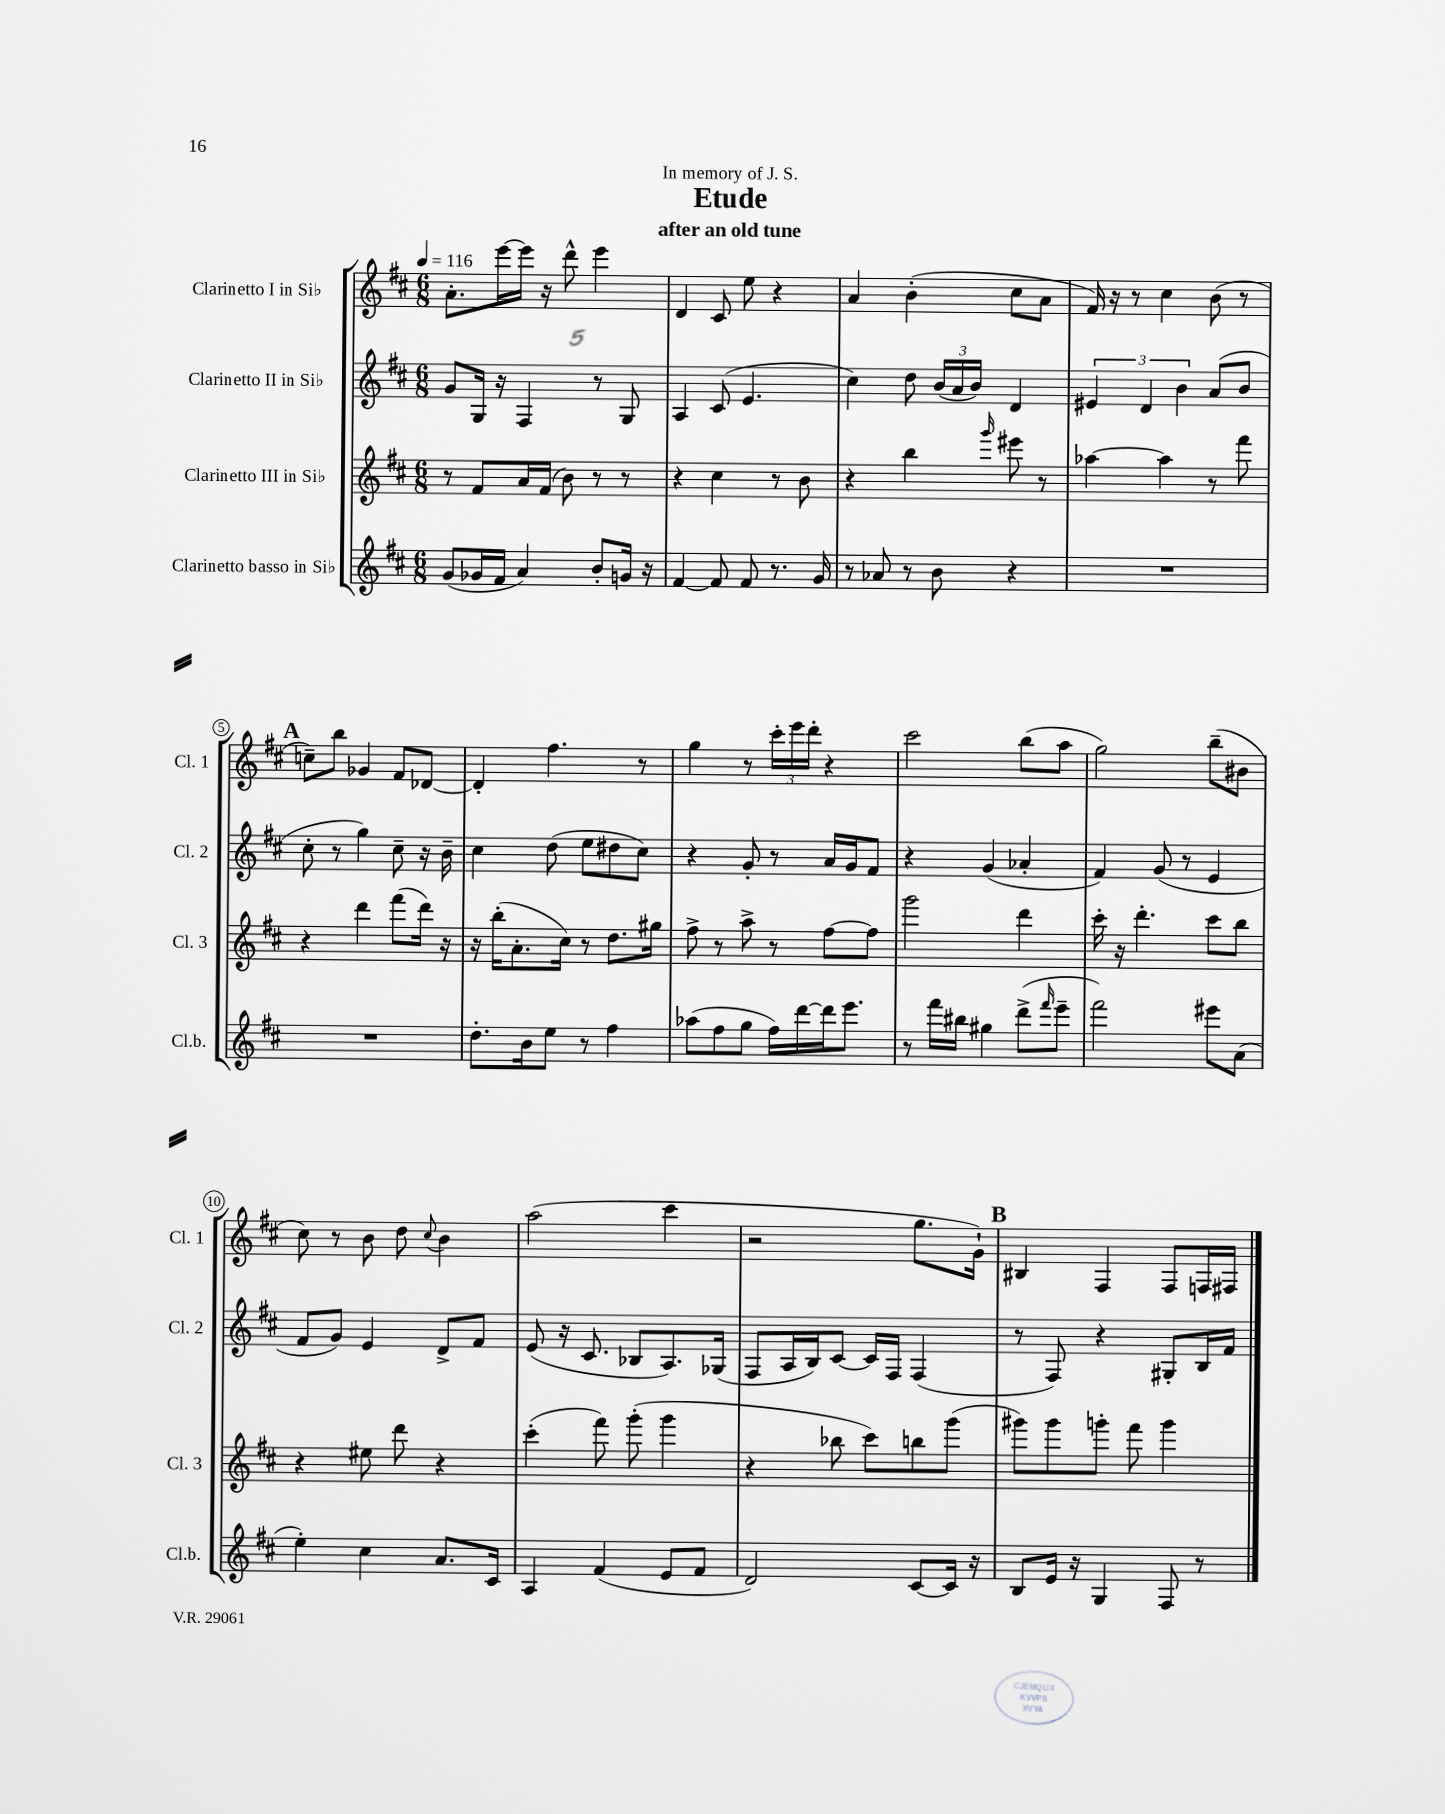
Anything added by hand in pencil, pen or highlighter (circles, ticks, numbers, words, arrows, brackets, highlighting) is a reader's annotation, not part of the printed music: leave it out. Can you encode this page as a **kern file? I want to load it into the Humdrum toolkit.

**kern	**kern	**kern	**kern
*part4	*part3	*part2	*part1
*staff4	*staff3	*staff2	*staff1
*I"Clarinetto basso in Si♭	*I"Clarinetto III in Si♭	*I"Clarinetto II in Si♭	*I"Clarinetto I in Si♭
*I'Cl.b.	*I'Cl. 3	*I'Cl. 2	*I'Cl. 1
*clefG2	*clefG2	*clefG2	*clefG2
*k[f#c#]	*k[f#c#]	*k[f#c#]	*k[f#c#]
*M6/8	*M6/8	*M6/8	*M6/8
*MM116	*MM116	*MM116	*MM116
=1	=1	=1	=1
(8g/L	8r	8g/L	8.a'\L
16g-X/L	8f#/L	16G/Jk	.
16f#/JJ	.	16r	[16eee\L
4a/)	16a/L	4F#/	16eee\JJ]
.	(16f#/JJ	.	16r
.	8b\)	.	8ddd^^\
8b'/L	8r	8r	4eee\
16gn/Jk	8r	8G/	.
16r	.	.	.
=2	=2	=2	=2
[4f#/	4r	4A/	4d/
8f#/]	4cc#\	(8c#/	8c#/
8f#/	.	4.e/	8ee\
8.r	8r	.	4r
.	8b\	.	.
16g/	.	.	.
=3	=3	=3	=3
8r	4r	4cc#\)	4a/
8a-X/	.	.	.
8r	4bb\	8dd\	(4b'\
8b\	.	(24b/LL	.
.	.	24a/	.
.	.	24b/JJ)	.
.	16qqggg/	.	.
4r	8eee#X\	4d/	8cc#\L
.	8r	.	8a\J
=4	=4	=4	=4
2.r	[4aa-X\	6e#X/	16f#/)
.	.	.	16r
.	.	.	8r
.	.	6d/	.
.	4aa-\]	.	4cc#\
.	.	6b\	.
.	8r	(8a/L	(8b\
.	8fff#\	8b/J	8r
!!LO:LB:g=z
!!LO:REH:place=s1:t=A
=5	=5	=5	=5
2.r	4r	8cc#'\	8ccn~\L)
.	.	8r	8bb\J
.	4ddd\	4gg\)	4g-X/
.	(8fff#\L	8cc#~\	8f#/L
.	16ddd\Jk)	16r	[8d-X/J
.	16r	16b~\	.
=6	=6	=6	=6
8.dd'\L	16r	4cc#\	4d-'/]
.	(16bb'\KL	.	.
.	8.a'\	.	.
16b\k	.	.	.
8ee\J	.	(8dd\	4.ff#\
.	16cc#\Jk)	.	.
8r	8r	8ee\L	.
4ff#\	8.dd\L	8dd#X\	.
.	.	8cc#\J)	8r
.	16gg#X\Jk	.	.
=7	=7	=7	=7
(8aa-X\L	8ff#^\	4r	4gg\
8ff#\	8r	.	.
8gg\J	8aa^\	8g'/	8r
16ff#\LL)	8r	8r	24ccc#'\LL
.	.	.	24eee\
[16ddd\	.	.	.
.	.	.	24ddd'\JJ
16ddd\J]	[8ff#\L	16a/LL	4r
8.eee\J	.	16g/J	.
.	8ff#\J]	8f#/J	.
=8	=8	=8	=8
8r	2ggg\	4r	2ccc#\
16fff#\LL	.	.	.
16bb#X\JJ	.	.	.
4gg#X\	.	(4g/	.
(8ddd^\L	4ddd\	4a-X'/	(8bb\L
16qqfff#/	.	.	.
8eee~\J	.	.	8aa\J
=9	=9	=9	=9
2fff#\)	16ccc#'\	4f#/)	2gg\)
.	16r	.	.
.	4.ddd'\	.	.
.	.	(8g/	.
.	.	8r	.
8eee#X\L	8ccc#\L	4e/	(8bb~\L
(8a\J	8bb\J	.	8b#X\J
!!LO:LB:g=z
=10	=10	=10	=10
4ee'\)	4r	8f#/L	8cc#\)
.	.	8g/J)	8r
4cc#\	8ee#X\	4e/	8b\
.	8ddd\	.	8dd\
.	.	.	8qqcc#/
8.a/L	4r	8d^/L	4b\
.	.	8f#/J	.
16c#/Jk	.	.	.
=11	=11	=11	=11
4A/	(4ccc#'\	(8e/	(2aa\
.	.	16r	.
.	.	8.c#/	.
(4f#/	8fff#\)	.	.
.	(8ggg'\	8B-X/L	.
8e/L	4ggg\	8.A/)	4ccc#\
8f#/J	.	.	.
.	.	(16G-X/Jk	.
=12	=12	=12	=12
2d/)	4r	8F#/L	2r
.	.	16A/L	.
.	.	16B/J)	.
.	8bb-X\	[8c#/J	.
.	8ccc#\L)	16c#/LL]	.
.	.	16F#/JJ	.
[8c#/L	8bbn\	(4F#/	8.gg\L
16c#/Jk]	(8ggg\J	.	.
16r	.	.	16g`\Jk)
!!LO:REH:place=s1:t=B
=13	=13	=13	=13
8B/L	8ggg#X\L)	8r	4B#X/
16e/Jk	8ggg#\	8F#/)	.
16r	.	.	.
4G/	8gggn'\J	4r	4F#/
.	8fff#\	.	.
8F#/	4ggg\	8G#X'/L	8F#/L
8r	.	16B/L	16Fn/L
.	.	16f#/JJ	16F#X/JJ
==	==	==	==
*-	*-	*-	*-
